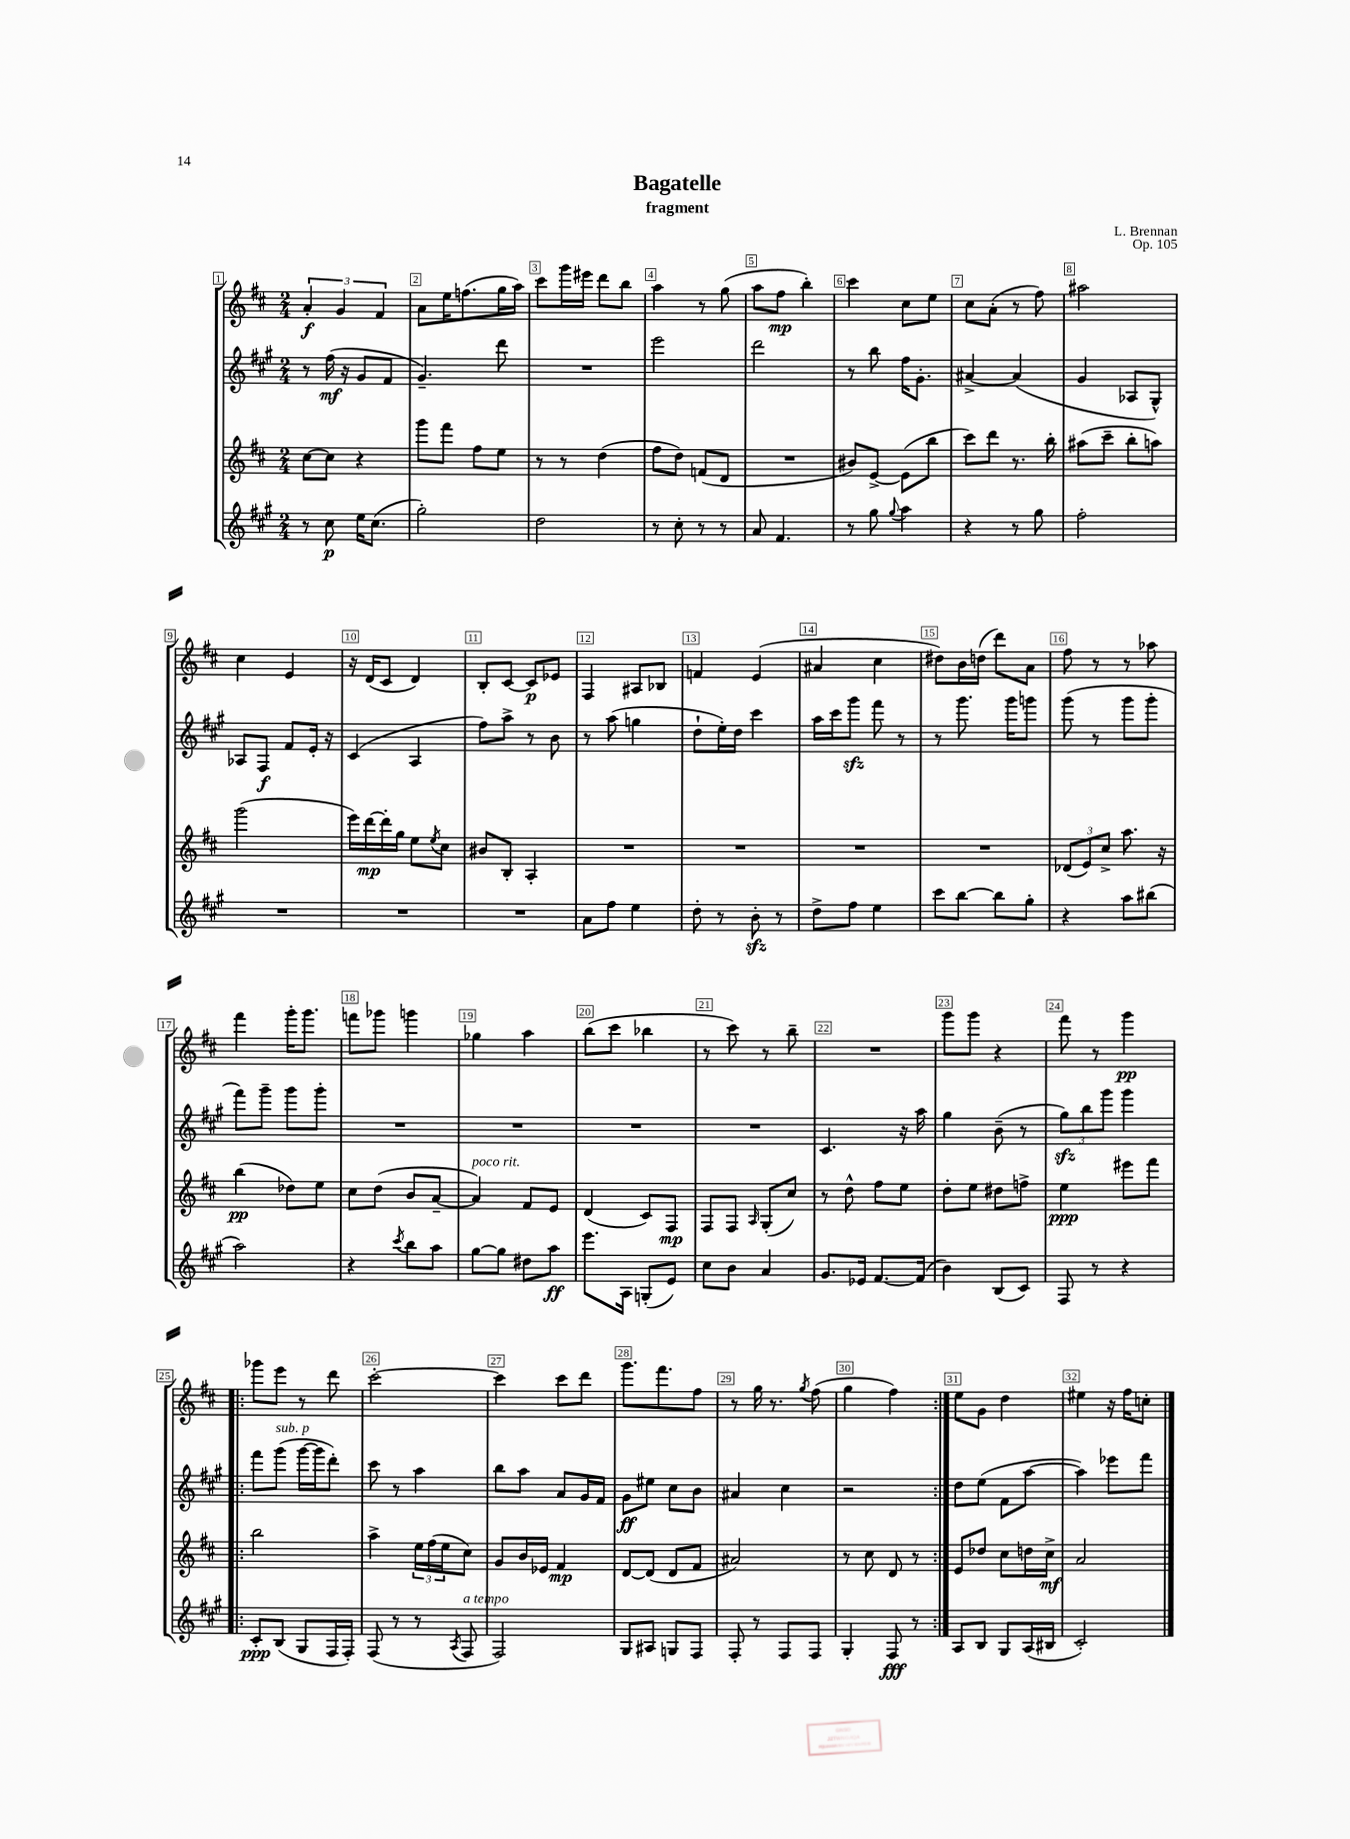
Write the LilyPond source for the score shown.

\header { title = "Bagatelle" composer = "L. Brennan" subtitle = "fragment" opus = "Op. 105" }
<<
\new StaffGroup <<
\new Staff = "s0" {
    \clef treble \key d \major \numericTimeSignature \time 2/4
    \tuplet 3/2 { a'4-.\f g'4 fis'4 } |
    a'8 e''16 f''8.( g''16 a''16) |
    cis'''8 g'''16 eis'''16 d'''8 b''8 |
    a''4 r8 g''8( |
    a''8 fis''8\mp b''4-.) |
    cis'''4 cis''8 e''8 |
    cis''8 a'8-.( r8 fis''8) |
    ais''2 |
    cis''4 e'4 |
    r16 d'16( cis'8 d'4) |
    b8-. cis'8~ cis'8\p ees'8 |
    fis4 ais8 bes8 |
    f'4 e'4( |
    ais'4 cis''4 |
    dis''8) b'16 d''16( d'''8) a'8 |
    fis''8 r8 r8 aes''8 |
    fis'''4 g'''16-. g'''8. |
    f'''8 ges'''8 g'''4 |
    ges''4 a''4 |
    b''8( cis'''8 bes''4 |
    r8 cis'''8) r8 b''8-- |
    R2 |
    g'''8 g'''8 r4 |
    fis'''8 r8 g'''4\pp |
    \repeat volta 2 { ges'''8 e'''8 r8 d'''8 |
    cis'''2~-. |
    cis'''4 cis'''8 d'''8 |
    g'''8. fis'''8. fis''8 |
    r8 g''16 r8. \acciaccatura { g''8 } fis''8( |
    g''4 fis''4) | }
    e''8 g'8 d''4 |
    eis''4 r16 fis''16 c''8-. \bar "|." |
}
\new Staff = "s1" {
    \clef treble \key a \major \numericTimeSignature \time 2/4
    r8 fis''16\mf( r16 gis'8 fis'8 |
    gis'4.--) d'''8 |
    R2 |
    e'''2 |
    d'''2 |
    r8 b''8 fis''16 gis'8.-. |
    ais'4~-> ais'4( |
    gis'4 aes8 gis8-^) |
    aes8 fis8\f fis'8 e'16-. r16 |
    cis'4( a4 |
    fis''8) a''8-> r8 b'8 |
    r8 a''8( g''4 |
    d''8-! e''16-.) d''16 cis'''4 |
    a''16 cis'''16 gis'''8\sfz fis'''8 r8 |
    r8 gis'''8. gis'''16 g'''8 |
    gis'''8( r8 gis'''8 gis'''8-. |
    fis'''8) gis'''8-- gis'''8 gis'''8-. |
    R2 |
    R2 |
    R2 |
    R2 |
    cis'4. r16 a''16 |
    gis''4 b'8--( r8 |
    \tuplet 3/2 { gis''8\sfz) b''8 gis'''8 } gis'''4 |
    \repeat volta 2 { fis'''8 gis'''8^\markup { \italic "sub. p" }( gis'''16~ gis'''16 d'''8-.) |
    cis'''8 r8 a''4 |
    b''8 a''8 a'8 gis'16 fis'16 |
    gis'8\ff eis''8 cis''8 b'8 |
    ais'4 cis''4 |
    r2 | }
    d''8 e''8( fis'8 a''8~ |
    a''4) ees'''8 fis'''8 \bar "|." |
}
\new Staff = "s2" {
    \clef treble \key d \major \numericTimeSignature \time 2/4
    cis''8~ cis''8 r4 |
    g'''8 fis'''8 fis''8 e''8 |
    r8 r8 d''4( |
    fis''8 d''8) f'8( d'8 |
    R2 |
    bis'8) e'8~-> e'8( b''8 |
    cis'''8) d'''8 r8. b''16-. |
    ais''8( cis'''8-- b''8-. a''8) |
    g'''2( |
    e'''16) d'''16~\mp d'''16-. g''16 e''8 \acciaccatura { e''8 } cis''8 |
    bis'8 b8-. a4-. |
    R2 |
    R2 |
    R2 |
    R2 |
    \tuplet 3/2 { des'8( e'8) cis''8-> } a''8. r16 |
    b''4\pp( des''8) e''8 |
    cis''8 d''8( b'8 a'8~-- |
    a'4^\markup { \italic "poco rit." }) fis'8 e'8 |
    d'4( cis'8) fis8\mp |
    fis8 fis8 \grace { a16 } g8-.( cis''8) |
    r8 d''8-^ fis''8 e''8 |
    d''8-. e''8 dis''8 f''8-> |
    e''4\ppp eis'''8 fis'''8 |
    \repeat volta 2 { b''2 |
    a''4-> \tuplet 3/2 { e''16 fis''16( e''16 } cis''8) |
    g'8 b'16 ees'16 fis'4\mp |
    d'8~ d'8( d'8 fis'8 |
    ais'2) |
    r8 cis''8 d'8 r8 | }
    e'8 des''8 cis''8 d''16 cis''16->\mf |
    a'2 \bar "|." |
}
\new Staff = "s3" {
    \clef treble \key a \major \numericTimeSignature \time 2/4
    r8 cis''8\p e''16 cis''8.( |
    gis''2-.) |
    d''2 |
    r8 cis''8-. r8 r8 |
    a'8 fis'4. |
    r8 gis''8 \appoggiatura { gis''8 } a''4 |
    r4 r8 gis''8 |
    fis''2-. |
    R2 |
    R2 |
    R2 |
    a'8 fis''8 e''4 |
    d''8-. r8 b'8-.\sfz r8 |
    d''8-> fis''8 e''4 |
    cis'''8 b''8~ b''8 gis''8-. |
    r4 a''8 bis''8( |
    a''2) |
    r4 \acciaccatura { cis'''8 } b''8 a''8 |
    gis''8~ gis''8 dis''8 a''8\ff |
    e'''8. a16 g8-.( e'8) |
    cis''8 b'8 a'4 |
    gis'8. ees'16 fis'8.~ fis'16( |
    b'4) b8( cis'8) |
    fis8 r8 r4 |
    \repeat volta 2 { cis'8-.\ppp b8( gis8 fis16 fis16-.) |
    fis8( r8 r8 \acciaccatura { a8 } fis8^\markup { \italic "a tempo" } |
    fis2) |
    gis8 ais8 g8 fis8 |
    fis8-. r8 fis8 fis8 |
    gis4-. fis8\fff r8 | }
    a8 b8 gis8 a16( bis16 |
    cis'2-.) \bar "|." |
}
>>
>>
\layout { \context { \Score \override BarNumber.break-visibility = ##(#f #t #t) barNumberVisibility = #all-bar-numbers-visible \override BarNumber.stencil = #(make-stencil-boxer 0.1 0.3 ly:text-interface::print) } }
